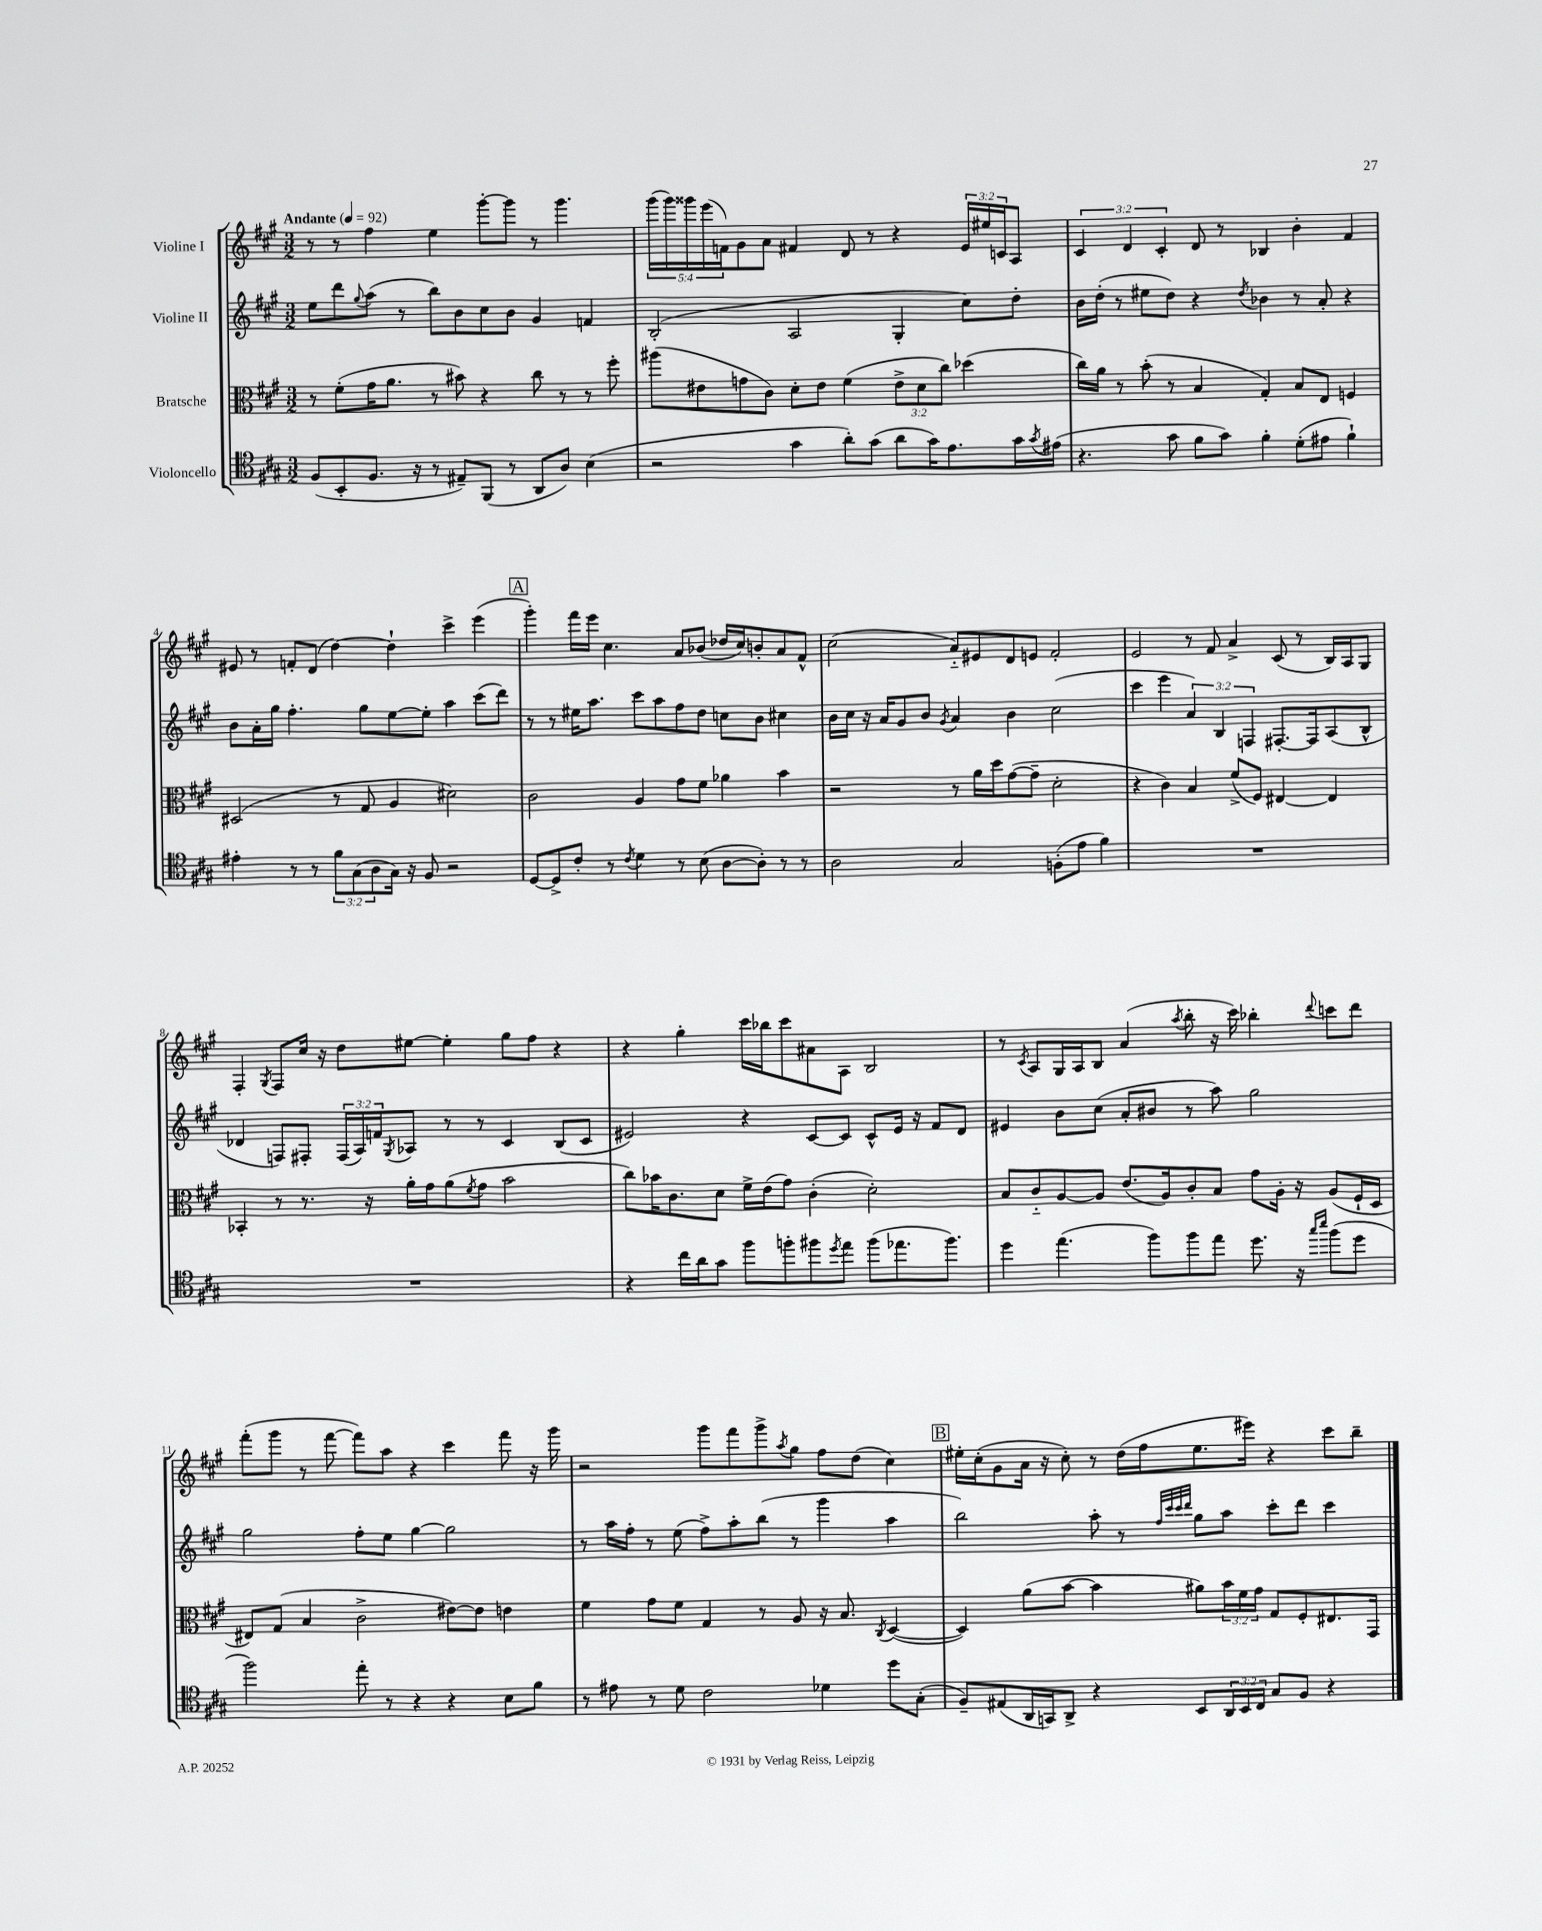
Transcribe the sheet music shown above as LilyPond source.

<<
\new StaffGroup <<
\new Staff = "s0" \with { instrumentName = "Violine I" } {
    \clef treble \key a \major \numericTimeSignature \time 3/2 \override Staff.TupletNumber.text = #tuplet-number::calc-fraction-text \tempo "Andante" 4 = 92
    r8 r8 fis''4 e''4 gis'''8~-. gis'''8 r8 gis'''4. |
    \tuplet 5/4 { gis'''16( gis'''16) gisis'''16 e'''16( f'16) } gis'8 a'8 fis'4 d'8 r8 r4 \tuplet 3/2 { e'16 eis''16 c'16 } a8 |
    \tuplet 3/2 { cis'4 d'4 cis'4-. } d'8 r8 bes4 b'4-. fis'4 |
    eis'8 r8 f'8-. d'8( d''4~) d''4-! cis'''4-> e'''4( |
    \mark \markup { \box "A" } gis'''4-.) fis'''16 e'''16 cis''4. a'8 bes'8( des''16 cis''16) b'8-. a'8 fis'8-^ |
    cis''2( a'8-_) eis'8 d'8 e'8 fis'2-. |
    e'2 r8 fis'8 a'4-> cis'8( r8 b16) a16 gis8 |
    fis4-. \acciaccatura { gis8 } fis8 cis''16 r16 d''8 eis''8~ eis''4-. gis''8 fis''8 r4 |
    r4 gis''4-. cis'''16 bes''16 cis'''8 ais'8 a8 b2 |
    r8 \acciaccatura { cis'8 } a8 gis16 a16 b8 a'4( \acciaccatura { a''8 } b''8-. r16 cis'''16) bes''4-. \appoggiatura { d'''8 } c'''8 d'''8 |
    fis'''8-.( gis'''8 r8 fis'''8~ fis'''8) a''8 r4 cis'''4 fis'''8 r16 gis'''16 |
    r2 gis'''8 fis'''8 gis'''8-> \acciaccatura { a''8 } gis''8 fis''8 d''8( cis''4) |
    \mark \markup { \box "B" } eis''16-. cis''16-.( gis'8 a'16 r16 cis''8-.) r8 d''16( fis''16 eis''8. eis'''16) r4 cis'''8 b''8-- \bar "|." |
}
\new Staff = "s1" \with { instrumentName = "Violine II" } {
    \clef treble \key a \major \numericTimeSignature \time 3/2 \override Staff.TupletNumber.text = #tuplet-number::calc-fraction-text
    e''8 d'''8 \appoggiatura { gis''8 } a''8( r8 b''8) b'8 cis''8 b'8 gis'4 f'4 |
    b2-.( a2 gis4-. cis''8) d''8-. |
    b'16 d''16-.( r8 eis''8 d''8) r4 \acciaccatura { d''8 } bes'4 r8 a'8-. r4 |
    b'8 a'16-. gis''16 fis''4.-. gis''8 e''8~ e''8-. a''4 cis'''8( d'''8) |
    \mark \markup { \box "A" } r8 r8 eis''16 a''8. cis'''8 a''8 fis''8 d''8 c''8 b'8 cis''4 |
    b'16 cis''16 r16 a'16 gis'8 b'8 \acciaccatura { gis'8 } a'4 b'4 cis''2( |
    cis'''4 e'''4 \tuplet 3/2 { a'4) b4 f4 } fis8.~-. fis16 a8( b8-^ |
    des'4 f8) fis8-. \tuplet 3/2 { fis16( a16) f'16 } \acciaccatura { gis8 } aes8 r8 r8 cis'4 b8( cis'8 |
    eis'2) r4 cis'8~ cis'8 cis'8-^ eis'16 r16 fis'8 d'8 |
    eis'4 b'8 cis''8( a'8-. bis'8 r8 a''8) gis''2 |
    gis''2 fis''8-. e''8 gis''4~ gis''2 |
    r8 a''16 fis''16-. r8 e''8( fis''8->) a''8-. b''8( r8 gis'''4 a''4 |
    \mark \markup { \box "B" } b''2) a''8-. r8 \grace { fis''32 cis'''32 cis'''32 d'''32 } gis''8 a''8 cis'''8-. d'''8 cis'''4 \bar "|." |
}
\new Staff = "s2" \with { instrumentName = "Bratsche" } {
    \clef alto \key a \major \numericTimeSignature \time 3/2 \override Staff.TupletNumber.text = #tuplet-number::calc-fraction-text
    r8 fis'8-.( gis'16 a'8. r8 bis'8) r4 cis''8 r8 r8 fis''8-. |
    ais''8( eis'8 g'8 cis'8) d'8-. eis'8 fis'4( \tuplet 3/2 { eis'8-> d'8 cis''8) } des''4( |
    cis''16) a'16 r8 b'8-.( r8 b4 gis4-.) b8 e8 f4 |
    dis2( r8 gis8 a4 dis'2) |
    \mark \markup { \box "A" } cis'2 a4 gis'8 fis'8 aes'4 b'4 |
    r2 r8 a'16 d''16 gis'8~( gis'8-- d'2-. |
    r4 cis'4) b4 fis'8->( fis8) eis4~ eis4 |
    bes,4-. r8 r8. r16 a'16-. gis'16 a'8( \acciaccatura { fis'8 } gis'8 b'2 |
    cis''8) bes'16 cis'8. d'8 fis'16-> e'16( gis'8) cis'4-.( d'2-.) |
    b8 cis'8-_ a8~ a8 e'8.( a16) cis'8-. b8 gis'8 a16-. r16 a8( fis16-! d16 |
    eis8) gis8( b4 cis'2-> eis'8~) eis'8 e'4 |
    fis'4 gis'8 fis'8 gis4 r8 a8 r16 b8. \acciaccatura { cis8 } d4~( |
    \mark \markup { \box "B" } d4) a'8( b'8~ b'4 ais'8) \tuplet 3/2 { b'16 fis'16 gis'16 } gis8 fis8-. eis8. gis,16 \bar "|." |
}
\new Staff = "s3" \with { instrumentName = "Violoncello" } {
    \clef tenor \key a \major \numericTimeSignature \time 3/2 \override Staff.TupletNumber.text = #tuplet-number::calc-fraction-text
    fis8( b,8-. fis8. r16 r8 eis8--) fis,8( r8 a,8 a8) b4( |
    r2 gis'4 a'8-.) gis'8( a'8 gis'16) e'8. gis'16 \acciaccatura { gis'8 } eis'16( |
    r4. gis'8 fis'8 gis'8) fis'4-. d'8-.( eis'8 fis'4-!) |
    eis'4-. r8 r8 \tuplet 3/2 { fis'8 gis8( a8 } gis16) r16 fis8 r2 |
    \mark \markup { \box "A" } d8~ d8-> cis'8-. r8 \acciaccatura { cis'8 } d'4 r8 b8( a8~ a8-.) r8 r8 |
    a2 gis2 f8-.( e'8 fis'4) |
    R1. |
    R1. |
    r4 cis''16 a'16 gis'8 fis''8 f''8-. fis''8 \acciaccatura { d''8 } e''8 fis''8( ees''8. fis''8.) |
    d''4 e''4.( fis''8) fis''8 e''8 d''8. r16 \grace { gis''16 b''16 } fis''8( d''8 |
    fis''2) e''8-. r8 r4 r4 b8 fis'8 |
    r8 eis'8 r8 d'8 cis'2 des'4 d''8 gis8-.( |
    \mark \markup { \box "B" } fis8--) eis8( a,16 g,16) a,8-> r4 b,8 \tuplet 3/2 { a,16 b,16 cis16 } gis8 fis8 r4 \bar "|." |
}
>>
>>
